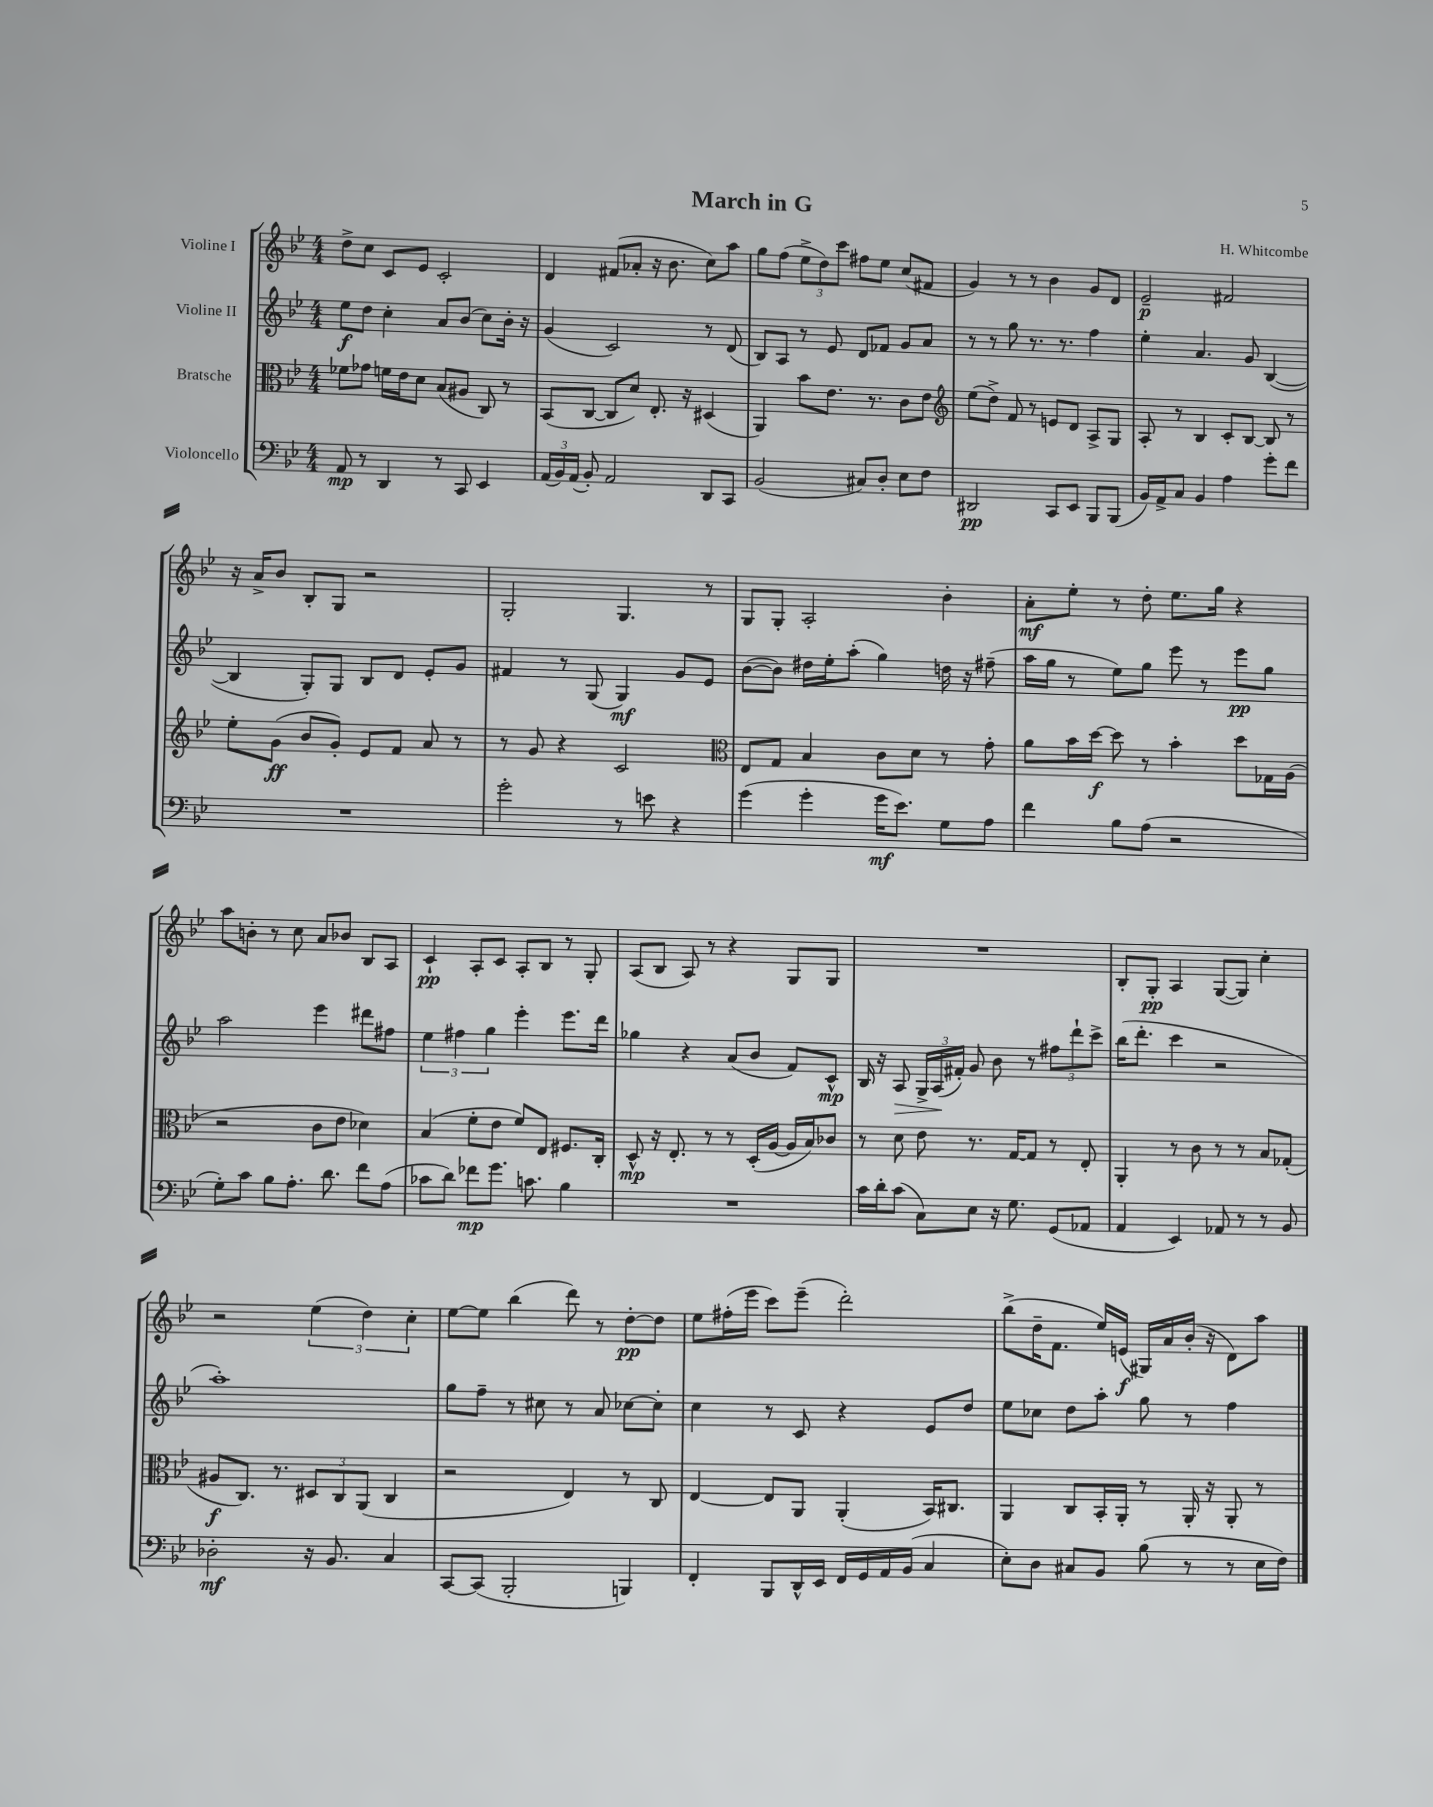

**kern	**dynam	**kern	**dynam	**kern	**dynam	**kern	**dynam
*part4	*part4	*part3	*part3	*part2	*part2	*part1	*part1
*staff4	*staff4	*staff3	*staff3	*staff2	*staff2	*staff1	*staff1
*I"Violoncello	*	*I"Bratsche	*	*I"Violine II	*	*I"Violine I	*
*clefF4	*	*clefC3	*	*clefG2	*	*clefG2	*
*k[b-e-]	*	*k[b-e-]	*	*k[b-e-]	*	*k[b-e-]	*
*M4/4	*	*M4/4	*	*M4/4	*	*M4/4	*
=1	=1	=1	=1	=1	=1	=1	=1
8AA/	mp	8f-X\L	.	8ee-\L	f	8dd^\L	.
8r	.	8g-X\J	.	8dd\J	.	8cc\J	.
4DD/	.	16fn\LL	.	4cc'\	.	8c/L	.
.	.	16e-\J	.	.	.	.	.
.	.	8d\J	.	.	.	8e-/J	.
8r	.	(8B-/L	.	8a/L	.	2c'/	.
8CC/	.	8A#X/J	.	(8b-/J	.	.	.
4EE-/	.	8C/)	.	8cc\L)	.	.	.
.	.	8r	.	16b-'\Jk	.	.	.
.	.	.	.	16r	.	.	.
=2	=2	=2	=2	=2	=2	=2	=2
(24AA/LL	.	(8BB-/L	.	(4g/	.	4d/	.
24BB-/)	.	.	.	.	.	.	.
(24AA/JJ	.	.	.	.	.	.	.
8BB-'/)	.	[8C/J	.	.	.	.	.
2AA/	.	8C/L]	.	2c/)	.	(8f#X/L	.
.	.	8d/J)	.	.	.	8a-X'/J	.
.	.	8.E-'/	.	.	.	16r	.
.	.	.	.	.	.	8.b-\	.
.	.	16r	.	.	.	.	.
8DD/L	.	(4D#X/	.	8r	.	8cc\L)	.
8CC/J	.	.	.	(8d/	.	8aa\J	.
=3	=3	=3	=3	=3	=3	=3	=3
(2BB-/	.	4AA/)	.	8B-/L)	.	8gg\L	.
.	.	.	.	8A/J	.	(8ff\J	.
.	.	8b-\L	.	8r	.	12ee-^\L	.
.	.	.	.	.	.	12dd\)	.
.	.	8.e-\J	.	8e-/	.	.	.
.	.	.	.	.	.	12ccc\J	.
8C#X/L)	.	.	.	8d/L	.	8ff#X\L	.
.	.	8.r	.	.	.	.	.
8D'/J	.	.	.	8f-X/J	.	8ee-\J	.
8E-\L	.	8c\L	.	8g/L	.	(8cc/L	.
8F\J	.	8e-\J	.	8a/J	.	8f#X/J	.
=4	=4	=4	=4	=4	=4	=4	=4
*	*	*clefG2	*	*	*	*	*
2DD#X/	pp	(8ee-\L	.	8r	.	4g/)	.
.	.	8dd^\J)	.	8r	.	.	.
.	.	8f/	.	8gg\	.	8r	.
.	.	8r	.	8.r	.	8r	.
8CC/L	.	8en/L	.	.	.	4b-\	.
.	.	.	.	8.r	.	.	.
8EE-/J	.	8d/J	.	.	.	.	.
8BBB-/L	.	8A^/L	.	4ff\	.	8g/L	.
(8BBB-/J	.	8G/J	.	.	.	8d/J	.
=5	=5	=5	=5	=5	=5	=5	=5
16BB-/LL)	.	8A'/	.	4ee-'\	.	2e-~/	p
16AA^/J	.	.	.	.	.	.	.
8C/J	.	8r	.	.	.	.	.
4BB-/	.	4B-/	.	4.a/	.	.	.
4A\	.	8c'/L	.	.	.	2f#X/	.
.	.	[8B-/J	.	8g/	.	.	.
8g'\L	.	8B-/]	.	([4B-/	.	.	.
8f\J	.	8r	.	.	.	.	.
!!LO:LB:g=z
=6	=6	=6	=6	=6	=6	=6	=6
1r	.	8ee-'\L	.	4B-/]	.	16r	.
.	.	.	.	.	.	16a^/KL	.
.	.	(8g\J	ff	.	.	8b-/J	.
.	.	8b-/L	.	8G'/L)	.	8B-'/L	.
.	.	8g'/J)	.	8G/J	.	8G/J	.
.	.	8e-/L	.	8B-/L	.	2r	.
.	.	8f/J	.	8d/J	.	.	.
.	.	8a/	.	8e-'/L	.	.	.
.	.	8r	.	8g/J	.	.	.
=7	=7	=7	=7	=7	=7	=7	=7
2g'\	.	8r	.	4f#X/	.	2G'/	.
.	.	8g/	.	.	.	.	.
.	.	4r	.	8r	.	.	.
.	.	.	.	(8G/	.	.	.
8r	.	2c/	.	4G/)	mf	4.G/	.
8en\	.	.	.	.	.	.	.
4r	.	.	.	8g/L	.	.	.
.	.	.	.	8e-/J	.	8r	.
=8	=8	=8	=8	=8	=8	=8	=8
*	*	*clefC3	*	*	*	*	*
(4g\	.	8E-/L	.	([8b-\L	.	8G/L	.
.	.	8G/J	.	8b-\J])	.	8G'/J	.
4g'\	.	4B-/	.	16dd#X\LL	.	2A'/	.
.	.	.	.	16ee-'\J	.	.	.
.	.	.	.	(8aa'\J	.	.	.
16g\KL	mf	8c\L	.	4gg\)	.	.	.
8.e-\J)	.	.	.	.	.	.	.
.	.	8d\J	.	.	.	.	.
8G\L	.	8r	.	16ddn\	.	4b-'\	.
.	.	.	.	16r	.	.	.
8A\J	.	8g'\	.	(8ff#X~\	.	.	.
=9	=9	=9	=9	=9	=9	=9	=9
4f\	.	8a\L	.	16aa\LL	.	8a'\L	mf
.	.	.	.	16gg\JJ	.	.	.
.	.	16b-\L	.	8r	.	8ee-'\J	.
.	.	[16dd\JJ	f	.	.	.	.
8B-\L	.	8dd\]	.	8ee-\L)	.	8r	.
(8A\J	.	8r	.	8gg\J	.	8dd'\	.
2r	.	4b-'\	.	8eee-\	.	8.ee-\L	.
.	.	.	.	8r	.	.	.
.	.	.	.	.	.	16gg\Jk	.
.	.	8dd\L	.	8eee-\L	pp	4r	.
.	.	16G-X\L	.	8gg\J	.	.	.
.	.	(16A\JJ	.	.	.	.	.
!!LO:LB:g=z
=10	=10	=10	=10	=10	=10	=10	=10
8G'\L)	.	2r	.	2aa\	.	8aa\L	.
8c\J	.	.	.	.	.	8bn'\J	.
8B-\L	.	.	.	.	.	8r	.
8.A'\J	.	.	.	.	.	8cc\	.
.	.	8c\L	.	4eee-\	.	8a/L	.
8.d\	.	.	.	.	.	.	.
.	.	8e-\J	.	.	.	8b-X/J	.
8f\L	.	4d-X\)	.	8ddd#X\L	.	8B-/L	.
(8A\J	.	.	.	8ff#X\J	.	8A/J	.
=11	=11	=11	=11	=11	=11	=11	=11
8c-X\L	.	(4B-/	.	6ee-\	.	4c`/	pp
8d\J)	.	.	.	.	.	.	.
.	.	.	.	6ff#X\	.	.	.
8f-X\L	mp	8f'\L	.	.	.	8A'/L	.
.	.	.	.	6gg\	.	.	.
8.g\J	.	8e-\J	.	.	.	8c/J	.
.	.	8f/L)	.	4eee-'\	.	8A'/L	.
8.cn\	.	.	.	.	.	.	.
.	.	8E-/J	.	.	.	8B-/J	.
4B-\	.	8.F#X/L	.	8.eee-\L	.	8r	.
.	.	.	.	.	.	8G'/	.
.	.	16C'/Jk	.	16ddd\Jk	.	.	.
=12	=12	=12	=12	=12	=12	=12	=12
1r	.	8D^^/	mp	4gg-X\	.	(8A/L	.
.	.	16r	.	.	.	8B-/J	.
.	.	8.E-'/	.	.	.	.	.
.	.	.	.	4r	.	8A/)	.
.	.	8r	.	.	.	8r	.
.	.	8r	.	(8a/L	.	4r	.
.	.	(16D'/LL	.	8b-/J	.	.	.
.	.	[16A/JJ	.	.	.	.	.
.	.	16A/LL]	.	8f/L)	.	8G/L	.
.	.	16B-/J)	.	.	.	.	.
.	.	8c-X/J	.	8c^^/J	mp	8G/J	.
=13	=13	=13	=13	=13	=13	=13	=13
16c\LL	.	8r	.	16B-/	.	1r	.
16d'\J	.	.	.	16r	.	.	.
!	!	!	!	!	!LO:HP:b	!	!
(8c\J	.	8d\	.	8A/	>	.	.
8C\L)	.	8e-\	.	24G^/LL	.	.	.
.	.	.	.	(24A/	.	.	.
.	.	.	.	24f#X'/JJ)	]	.	.
8E-\J	.	8.r	.	8g/	.	.	.
16r	.	.	.	8b-\	.	.	.
8.G\	.	[16G/KL	.	.	.	.	.
.	.	8G/J]	.	8r	.	.	.
(8GG/L	.	8r	.	12ff#X\L	.	.	.
.	.	.	.	12ddd`\	.	.	.
8AA-X/J	.	8E-'/	.	.	.	.	.
.	.	.	.	12ccc^\J	.	.	.
=14	=14	=14	=14	=14	=14	=14	=14
4AA/	.	4AA'/	.	(16bb-\KL	.	8B-'/L	.
.	.	.	.	8.ddd'\J	.	.	.
.	.	.	.	.	.	8G'/J	pp
4EE-/)	.	8r	.	4ccc\	.	4A/	.
.	.	8c\	.	.	.	.	.
8AA-X/	.	8r	.	2r	.	([8G/L	.
8r	.	8r	.	.	.	8G/J])	.
8r	.	8B-/L	.	.	.	4cc'\	.
8BB-/	.	(8G-X'/J	.	.	.	.	.
!!LO:LB:g=z
=15	=15	=15	=15	=15	=15	=15	=15
2D-X'\	mf	8A#X/L	f	1aa')	.	2r	.
.	.	8.C/J)	.	.	.	.	.
.	.	8.r	.	.	.	.	.
16r	.	12D#X/L	.	.	.	(6ee-\	.
8.BB-/	.	.	.	.	.	.	.
.	.	12C/	.	.	.	.	.
.	.	(12AA/J	.	.	.	6dd\)	.
4C/	.	4C/	.	.	.	.	.
.	.	.	.	.	.	6cc'\	.
=16	=16	=16	=16	=16	=16	=16	=16
[8CC/L	.	2r	.	8gg\L	.	[8ee-\L	.
(8CC/J]	.	.	.	8ff~\J	.	8ee-\J]	.
2BBB-'/	.	.	.	8r	.	(4bb-\	.
.	.	.	.	8cc#X\	.	.	.
.	.	4E-/)	.	8r	.	8ddd\)	.
.	.	.	.	8a/	.	8r	.
4BBBn/)	.	8r	.	[8cc-X\L	.	[8dd'\L	pp
.	.	8C/	.	8cc-'\J]	.	8dd\J]	.
=17	=17	=17	=17	=17	=17	=17	=17
4FF'/	.	[4E-/	.	4cc\	.	8ee-\L	.
.	.	.	.	.	.	(16ff#X'\L	.
.	.	.	.	.	.	16eee-\JJ	.
8BBB-/L	.	8E-/L]	.	8r	.	8ccc\L)	.
16DD^^/L	.	8AA/J	.	8c/	.	(8eee-~\J	.
16EE-/JJ	.	.	.	.	.	.	.
16FF/LL	.	(4AA'/	.	4r	.	2ddd'\)	.
16GG/	.	.	.	.	.	.	.
16AA/	.	.	.	.	.	.	.
(16BB-/JJ	.	.	.	.	.	.	.
4C/	.	16BB-/KL)	.	8e-/L	.	.	.
.	.	8.C#X/J	.	.	.	.	.
.	.	.	.	8dd/J	.	.	.
=18	=18	=18	=18	=18	=18	=18	=18
8E-'\L)	.	4AA/	.	8ee-\L	.	(8bb-^\L	.
8D\J	.	.	.	8cc-X\J	.	16dd~\K	.
.	.	.	.	.	.	8.f\J	.
8C#X/L	.	8C/L	.	8dd\L	.	.	.
8BB-/J	.	16BB-'/L	.	8aa'\J	.	16ee-/LL)	.
.	.	16AA'/JJ	.	.	.	(16en/JJ	f
(8B-\	.	8r	.	8gg\	.	16G#X/LL)	.
.	.	.	.	.	.	16a/	.
8r	.	16AA'/	.	8r	.	(16b-'/JJ	.
.	.	16r	.	.	.	16r	.
8r	.	8AA'/	.	4ff\	.	8d\L)	.
16E-\LL	.	8r	.	.	.	8aa\J	.
16F\JJ)	.	.	.	.	.	.	.
==	==	==	==	==	==	==	==
*-	*-	*-	*-	*-	*-	*-	*-
